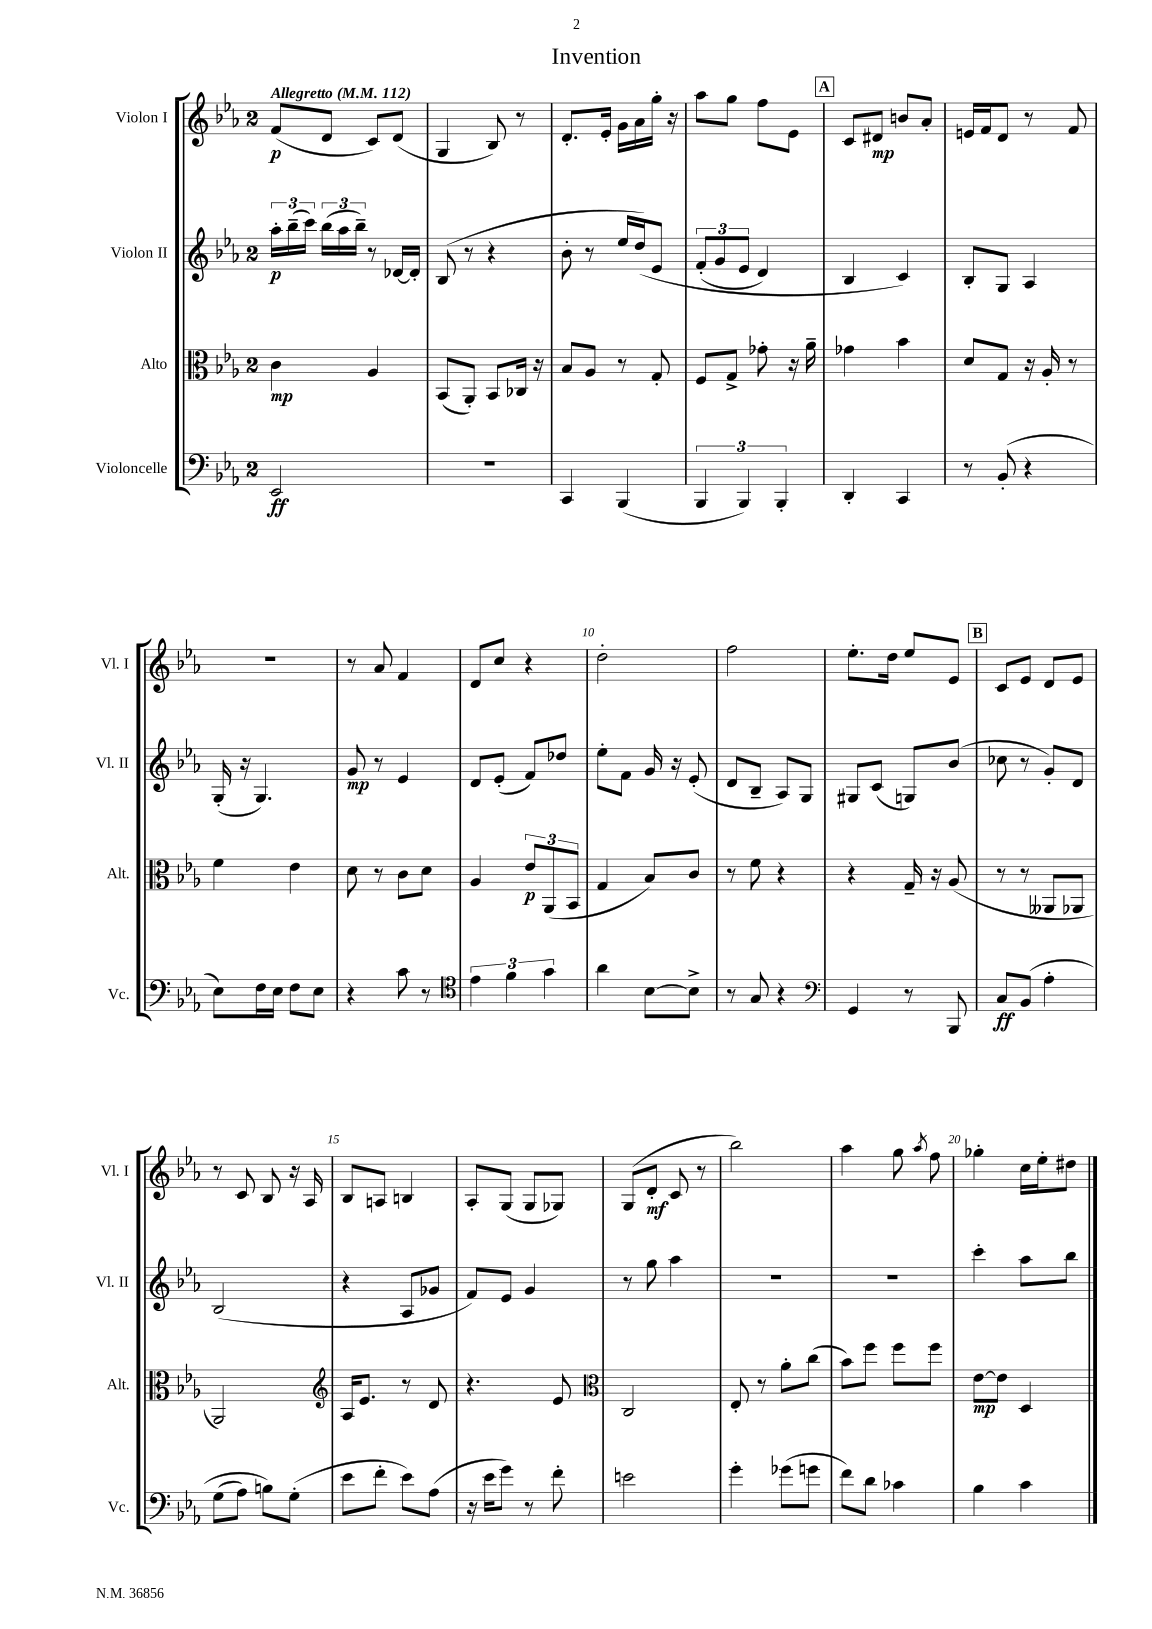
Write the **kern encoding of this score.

**kern	**kern	**kern	**kern
*staff4	*staff3	*staff2	*staff1
*clefF4	*clefC3	*clefG2	*clefG2
*k[b-e-a-]	*k[b-e-a-]	*k[b-e-a-]	*k[b-e-a-]
*M2/4	*M2/4	*M2/4	*M2/4
*MM112	*MM112	*MM112	*MM112
2EE-	4c	24aa-'	(8f
.	.	(24bb-~	.
.	.	24ccc)	.
.	.	(24bb-	8d
.	.	24aa-	.
.	.	24bb-~)	.
.	4A-	8r	8c)
.	.	[16d-	(8d
.	.	16d-']	.
=	=	=	=
2r	(8BB-	(8B-	4G
.	8AA-')	8r	.
.	8BB-	4r	8B-)
.	16C-	.	8r
.	16r	.	.
=	=	=	=
4CC	8B-	8b-'	8.d'
.	8A-	8r	.
.	.	.	16e-'
(4BBB-	8r	16ee-	16g
.	.	&(16dd)	16a-
.	8G'	8e-	16gg'
.	.	.	16r
=	=	=	=
6BBB-	8F	(12f'	8aa-
.	.	12g	.
.	8G^	.	8gg
6BBB-)	.	12e-	.
.	8g-'	4d)	8ff
6BBB-'	.	.	.
.	16r	.	8e-
.	16a-~	.	.
=	=	=	=
4DD'	4g-	4B-	8c
.	.	.	8d#
4CC	4b-	4c&)	8b
.	.	.	8a-'
=	=	=	=
8r	8d	8B-'	16e
.	.	.	16f
(8BB-'	8G	8G	8d
4r	16r	4A-	8r
.	16A-'	.	.
.	8r	.	8f
=	=	=	=
8E-)	4f	(16G'	2r
.	.	16r	.
16F	.	4.G)	.
16E-	.	.	.
8F	4e-	.	.
8E-	.	.	.
=	=	=	=
4r	8d	8g	8r
.	8r	8r	8a-
8c	8c	4e-	4f
8r	8d	.	.
=	=	=	=
*clefC4	*	*	*
6e-	4A-	8d	8d
.	.	(8e-'	8cc
6f	.	.	.
.	12e-	8f)	4r
6g	(12AA-	.	.
.	.	8dd-	.
.	12BB-	.	.
=	=	=	=
4a-	4G	8ee-'	2dd'
.	.	8f	.
[8B-	8B-)	16g	.
.	.	16r	.
8B-^]	8c	(8e-'	.
=	=	=	=
8r	8r	8d	2ff
8G	8f	8B-~	.
4r	4r	8A-)	.
.	.	8G	.
=	=	=	=
*clefF4	*	*	*
4GG	4r	8G#	8.ee-'
.	.	(8c	.
.	.	.	16dd
8r	16G~	8G)	8ee-
.	16r	.	.
8BBB-	(8A-	(8b-	8e-
=	=	=	=
8C	8r	8cc-	8c
&(8BB-	8r	8r	8e-
4A-'	8AA--	8g')	8d
.	8AA-	8d	8e-
=	=	=	=
(8G	2AA-)	(2B-	8r
8A-)	.	.	8c
8B&)	.	.	8B-
(8G'	.	.	16r
.	.	.	16A-
=	=	=	=
*	*clefG2	*	*
8e-	16A-	4r	8B-
.	8.e-	.	.
8f'	.	.	8A
8e-)	8r	8A-	4B
(8A-	8d	8g-	.
=	=	=	=
16r	4.r	8f)	8A-'
16e-	.	.	.
8g)	.	8e-	(8G
8r	.	4g	8G
8f'	8e-	.	8G-)
=	=	=	=
*	*clefC3	*	*
2e	2C	8r	(8G
.	.	8gg	8d'
.	.	4aa-	8c
.	.	.	8r
=	=	=	=
4g'	8E-'	2r	2bb-)
.	8r	.	.
(8g-	8a-'	.	.
8g	(8cc	.	.
=	=	=	=
8f)	8b-)	2r	4aa-
8d	8ff	.	.
4c-	8ff	.	8gg
.	.	.	8qaa-
.	8ff	.	8ff
=	=	=	=
4B-	[8e-	4ccc'	4gg-'
.	8e-]	.	.
4c	4D	8aa-	16cc
.	.	.	16ee-'
.	.	8bb-	8dd#
==	==	==	==
*-	*-	*-	*-
